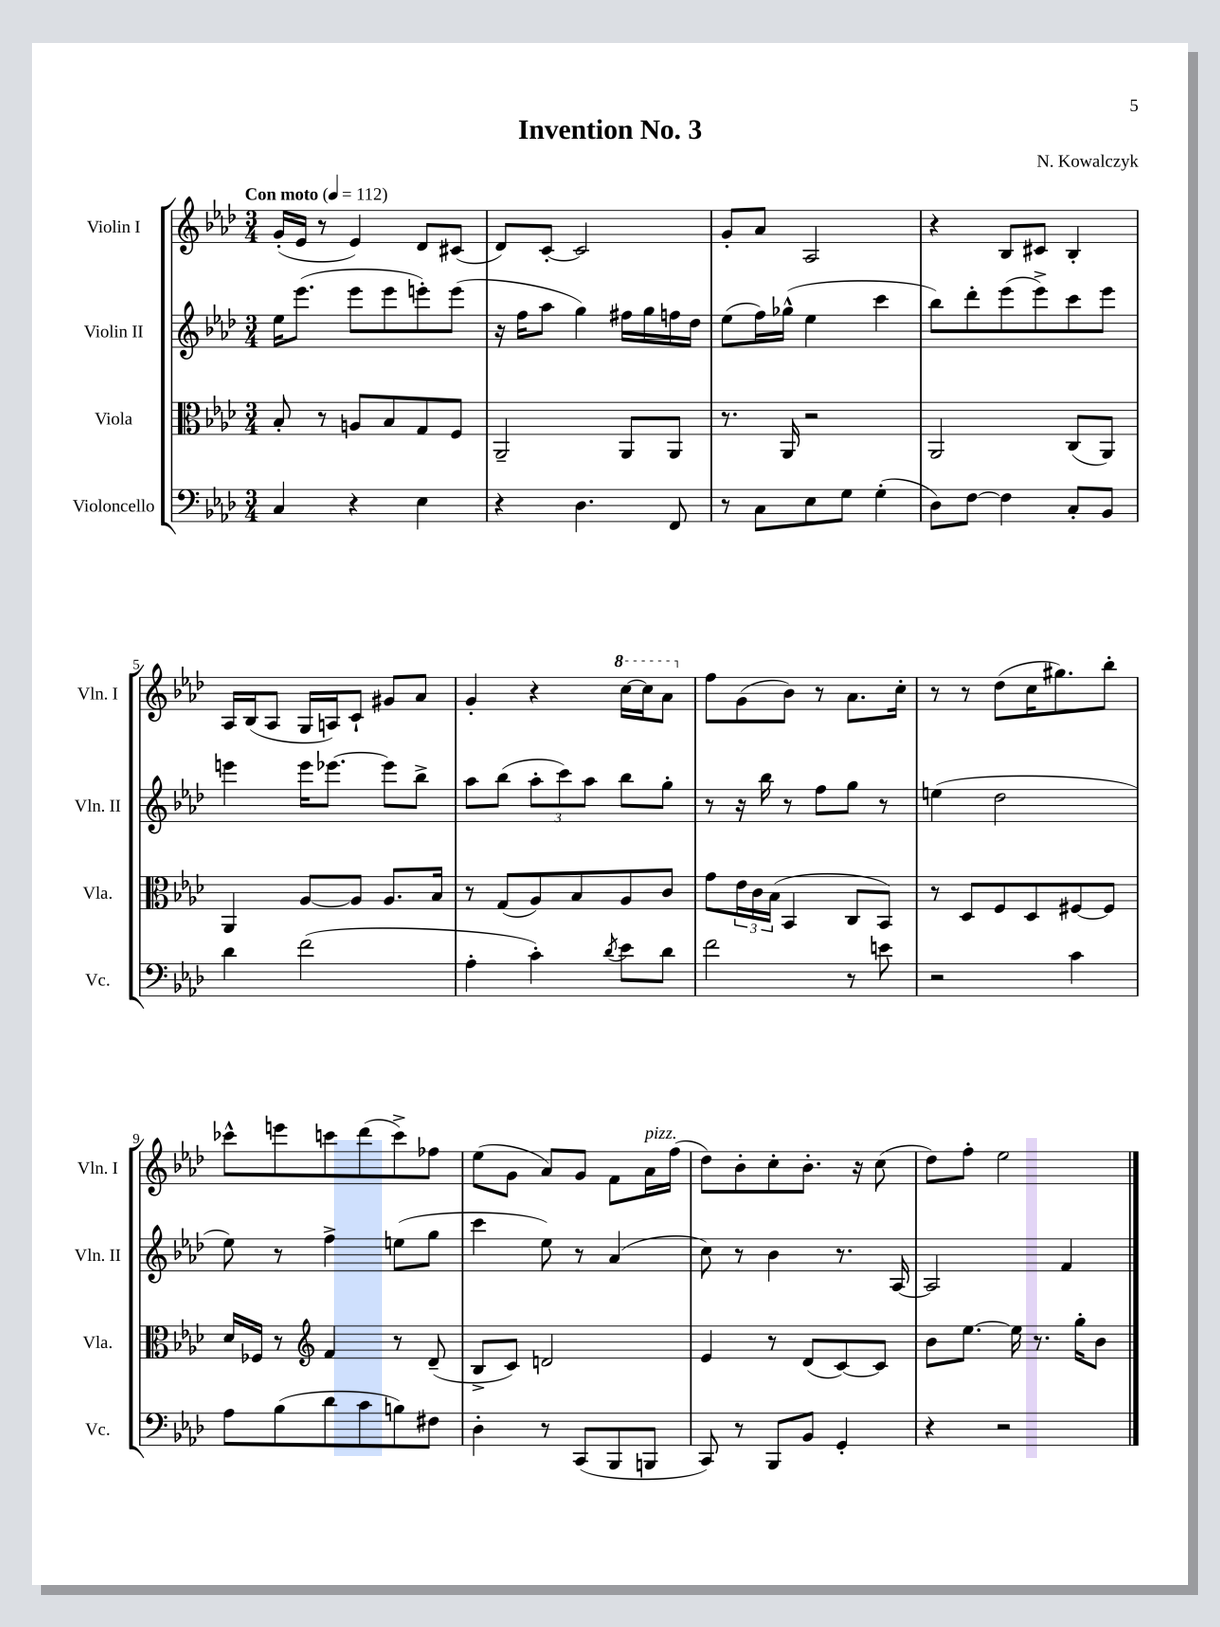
\header { title = "Invention No. 3" composer = "N. Kowalczyk" }
<<
\new StaffGroup <<
\new Staff = "s0" \with { instrumentName = "Violin I" shortInstrumentName = "Vln. I" } {
    \clef treble \key aes \major \numericTimeSignature \time 3/4 \tempo "Con moto" 4 = 112
    g'16-.( ees'16 r8 ees'4) des'8 cis'8( |
    des'8) c'8~-. c'2 |
    g'8-. aes'8 aes2 |
    r4 bes8 cis'8 bes4-. |
    aes16 bes16( aes8 g16 a16) c'8-! gis'8 aes'8 |
    g'4-. r4 \ottava #1 c'''16~ c'''16 aes''8 \ottava #0 |
    f''8 g'8( bes'8) r8 aes'8. c''16-. |
    r8 r8 des''8( c''16 gis''8.) bes''8-. |
    ces'''8-^ e'''8 c'''8 des'''8( c'''8->) fes''8 |
    ees''8( g'8 aes'8) g'8 f'8 aes'16^\markup { \italic "pizz." } f''16( |
    des''8) bes'8-. c''8-. bes'8.-. r16 c''8( |
    des''8) f''8-. ees''2 \bar "|." |
}
\new Staff = "s1" \with { instrumentName = "Violin II" shortInstrumentName = "Vln. II" } {
    \clef treble \key aes \major \numericTimeSignature \time 3/4
    ees''16 ees'''8.( ees'''8 ees'''8 e'''8-.) e'''8( |
    r16 f''16 aes''8 g''4) fis''16 g''16 f''16 des''16 |
    ees''8( f''16) ges''16-^( ees''4 c'''4 |
    bes''8) des'''8-. ees'''8( ees'''8->) c'''8 ees'''8 |
    e'''4 e'''16 ees'''8.~ ees'''8 bes''8-> |
    aes''8 bes''8( \tuplet 3/2 { aes''8-. c'''8) aes''8 } bes''8 g''8-. |
    r8 r16 bes''16 r8 f''8 g''8 r8 |
    e''4( des''2 |
    ees''8) r8 f''4-> e''8( g''8 |
    c'''4 ees''8) r8 aes'4( |
    c''8) r8 bes'4 r8. aes16~ |
    aes2 f'4 \bar "|." |
}
\new Staff = "s2" \with { instrumentName = "Viola" shortInstrumentName = "Vla." } {
    \clef alto \key aes \major \numericTimeSignature \time 3/4
    bes8-. r8 a8 bes8 g8 f8 |
    aes,2-- aes,8 aes,8 |
    r8. aes,16 r2 |
    aes,2 c8( aes,8) |
    aes,4 aes8~ aes8 aes8. bes16 |
    r8 g8( aes8) bes8 aes8 c'8 |
    g'8 \tuplet 3/2 { ees'16 c'16 bes16( } bes,4 c8 bes,8) |
    r8 des8 f8 des8 fis8~ fis8 |
    des'16 fes16 r8 \clef treble f'4 r8 des'8--( |
    bes8-> c'8) d'2 |
    ees'4 r8 des'8( c'8~) c'8 |
    bes'8 ees''8.~ ees''16 r8. g''16-. bes'8 \bar "|." |
}
\new Staff = "s3" \with { instrumentName = "Violoncello" shortInstrumentName = "Vc." } {
    \clef bass \key aes \major \numericTimeSignature \time 3/4
    c4 r4 ees4 |
    r4 des4. f,8 |
    r8 c8 ees8 g8 g4-.( |
    des8) f8~ f4 c8-. bes,8 |
    des'4 f'2( |
    aes4-. c'4-.) \acciaccatura { des'8 } ees'8 des'8 |
    f'2 r8 e'8 |
    r2 c'4 |
    aes8 bes8( des'8 c'8 b8) fis8 |
    des4-. r8 c,8( bes,,8 b,,8 |
    c,8) r8 bes,,8 bes,8 g,4-. |
    r4 r2 \bar "|." |
}
>>
>>
